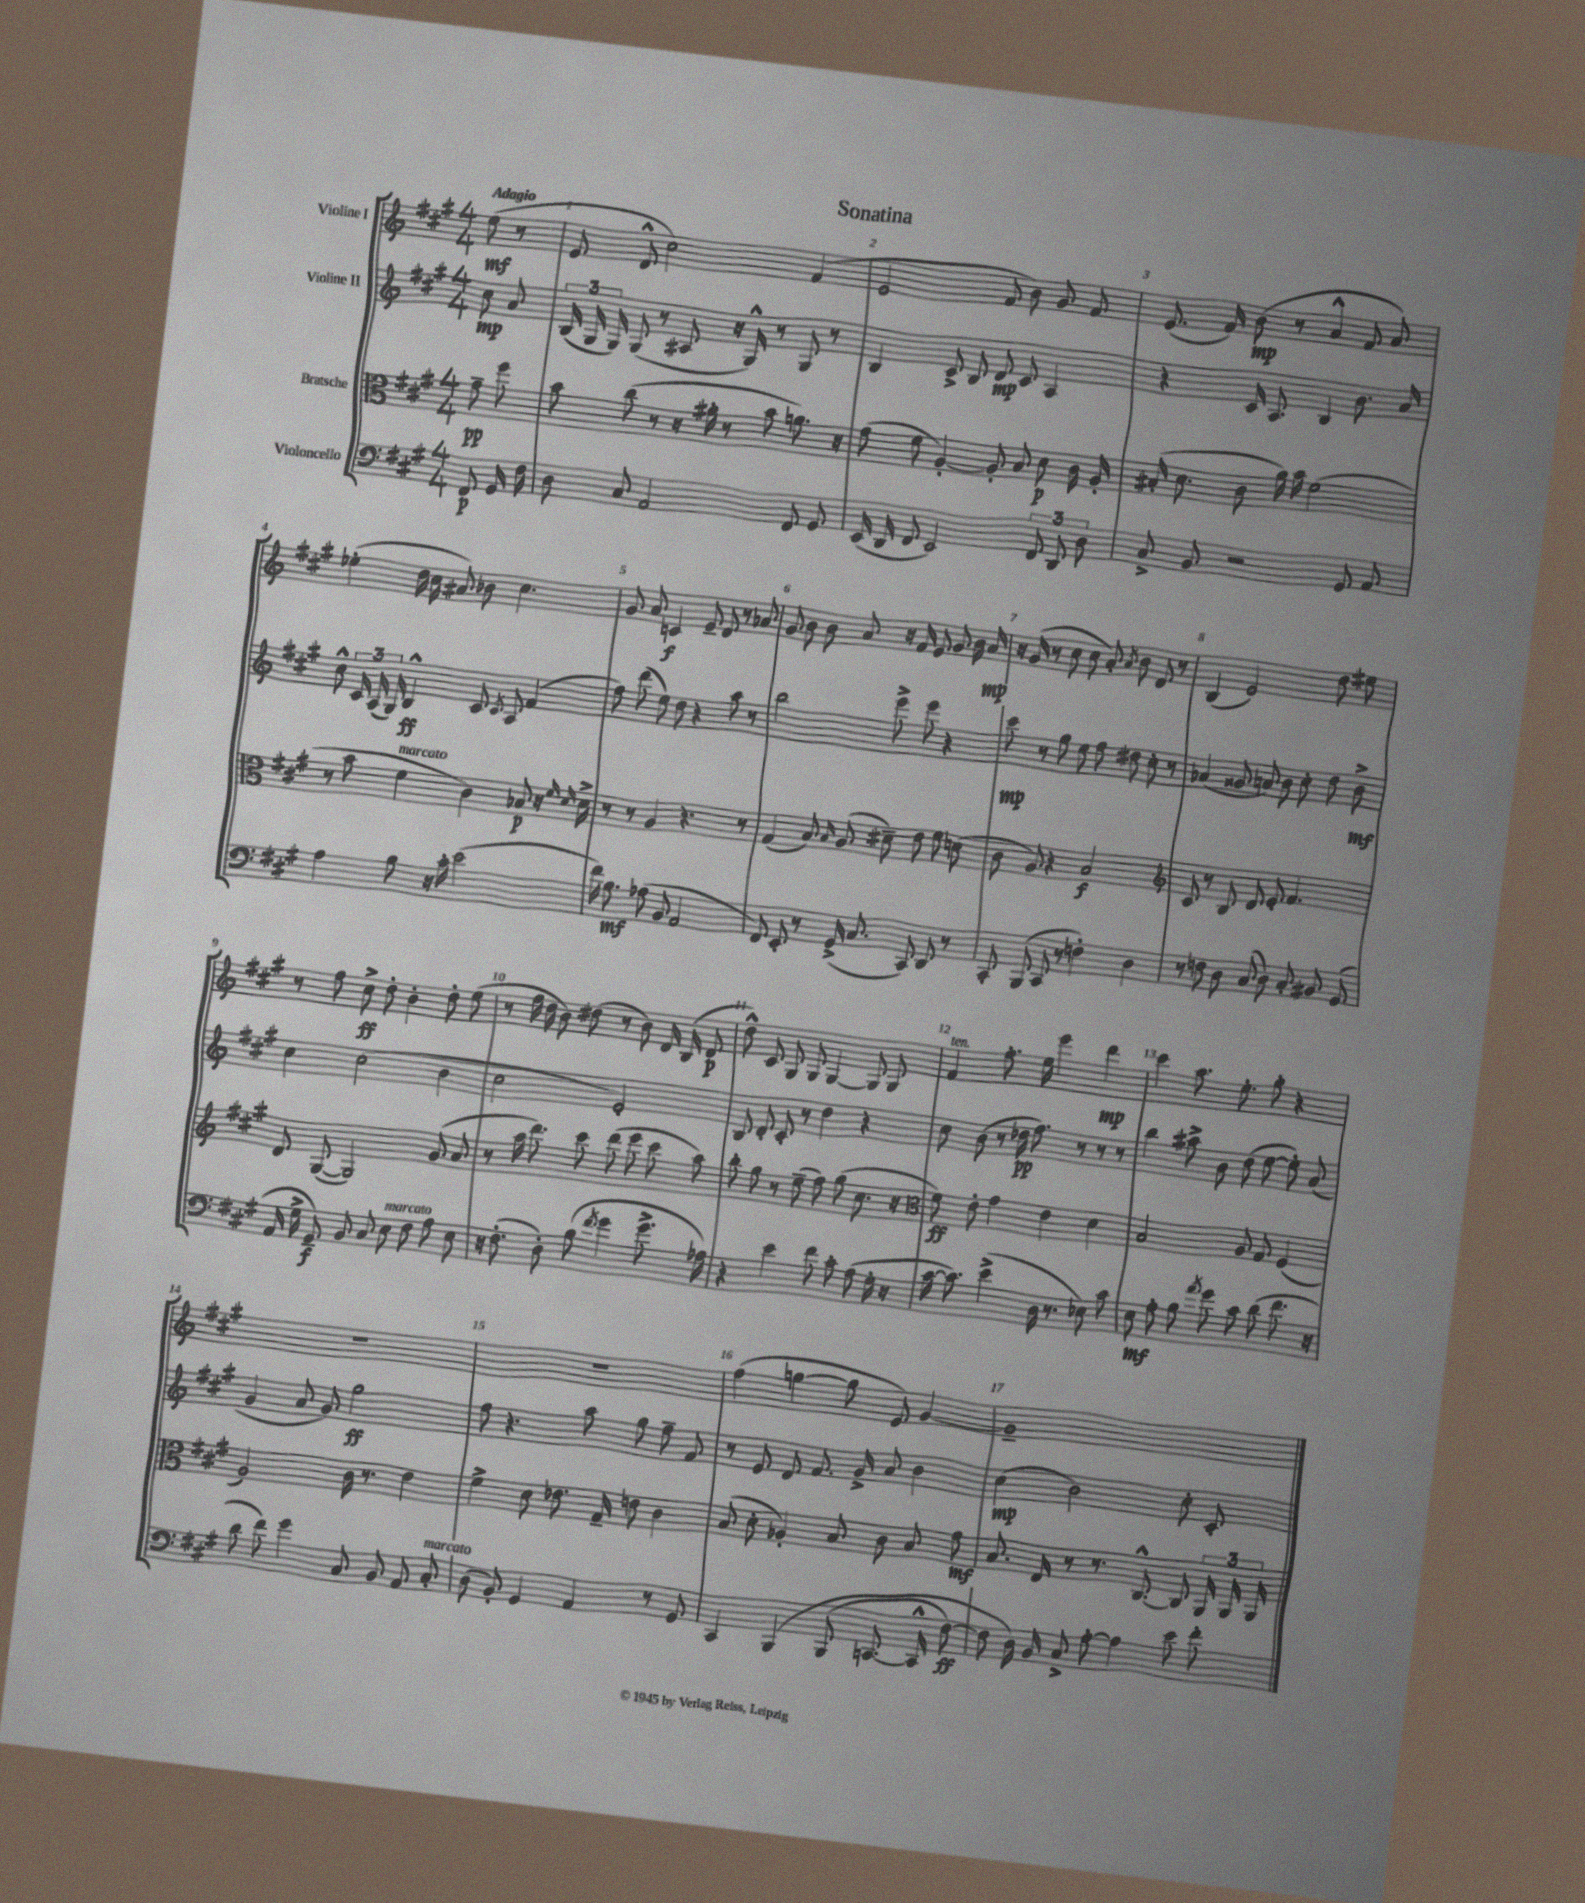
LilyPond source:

\header { title = "Sonatina" }
<<
\new StaffGroup <<
\new Staff = "s0" \with { instrumentName = "Violine I" } {
    \clef treble \key a \major \numericTimeSignature \time 4/4 \partial 4 \tempo "Adagio"
    \autoBeamOff e''8\mf( r8 |
    e'8 d'8-^ cis''2) fis'4( |
    e'2 fis'8 b'8) gis'8 fis'8 |
    e'8.( fis'16) b'8\mp( r8 a'4-^ fis'8 a'8) |
    ees''4-.( d''16 cis''16 ais'8) bes'8 cis''4. |
    gis'8 a'8 c'4\f e'8-- d'8 r8 aes'8 |
    gis'8 b'8 b'8 a'8 r16 fis'16 e'8 gis'8 b'16 a'16\mp |
    r16 gis'16( r8 cis''8 cis''8 a'8-.) \acciaccatura { a'8 } b'8 d'8 r8 |
    b4( e'2) d''8 eis''8 |
    r8 fis''8 cis''8->\ff d''8-. b'4-. d''8-. e''8( |
    r8 fis''16 d''16 b'8) dis''8( r8 b'8) d'16 b16( d'8\p |
    d''8-^) cis'8 gis8 gis8 gis4~ gis8 gis8 |
    fis'4^\markup { \italic "ten." } fis''8.-. e''16 e'''4 d'''4\mp |
    cis'''4 a''8. e''8.-. gis''8-. r4 |
    R1 |
    R1 |
    fis''4( g''4~ g''8 e'8) gis'4~ |
    gis'1-- \bar "|." |
}
\new Staff = "s1" \with { instrumentName = "Violine II" } {
    \clef treble \key a \major \numericTimeSignature \time 4/4 \partial 4
    \autoBeamOff cis''8\mp a'8 |
    \tuplet 3/2 { b16( gis16 gis16) } gis8( r8 ais8 r16 gis16-^) r8 gis8 r8 |
    b4 cis'8-> b8 d'8\mp cis'8 a4 |
    r4 cis'16 a8. b4 b'8. a'16 |
    cis''8-^ \tuplet 3/2 { cis'16 a16( gis16) } b4-^\ff cis'8 \acciaccatura { cis'8 } a8 fis'4( |
    fis''8) d'''8( e''8) d''8 r4 a''8 r8 |
    b''2 e'''8-> e'''8 r4 |
    cis'''8\mp r8 gis''8 e''8 fis''8 dis''8 cis''8-. r8 |
    aes'4( gisis'8 a'8) b'8 cis''8-. d''8 b'8->\mf |
    cis''4 cis''2( b'4 |
    cis''2 e'2-.) |
    b8 d'8-. cis'8-. r8 d''4 r4 |
    cis''8 b'8( r8 des''16\pp fis''8.) r8 r8 r8 |
    b''4 ais''8-> b'8 d''8( e''8~ e''8-.) a'8( |
    gis'4 a'8 gis'8) gis''2\ff |
    fis''8 r4. a''8 gis''8 fis''8-- fis'8 |
    r8 e'8 d'8 fis'8. gis'16-> a'8 b'4 |
    cis''4\mp( b'2) cis''8-. cis'8-. \bar "|." |
}
\new Staff = "s2" \with { instrumentName = "Bratsche" } {
    \clef alto \key a \major \numericTimeSignature \time 4/4 \partial 4
    \autoBeamOff gis'8--\pp fis''8 |
    b'8 cis''8( r8 r16 ais'16-. r8 b'8 a'8.) r16 |
    gis'8( fis'8 a4~-.) a8-. b8 d'8\p cis'16 a16-. |
    bis16-.( d'8. cis'8 a'16) b'16 fis'2( |
    r8 b'8 fis'4^\markup { \italic "marcato" } cis'4) bes8\p r16 \grace { fis'16 d'16 } d'16-> |
    r8 r8 a4 r4. r8 |
    gis4( b8) \grace { b16 } a8( dis'8--) e'8 fis'8 d'8( |
    cis'8 a8) r4 b2\f |
    \clef treble cis'8 r8 b8 d'8 e'8-. fis'4. |
    d'8 gis8~( gis2) gis'8( a'8 |
    r8 a''16 d'''8.) cis'''8 d'''8( e'''8 cis'''8 a''8) |
    b''8-. gis''8 r8 e''8--( fis''8) gis''8( cis''8. r16 |
    \clef alto fis'8\ff) e'8-. gis'4 e'4 d'4 |
    b2 a8 gis8 fis4( |
    a2) cis'16 r8. e'4 |
    fis'4-> d'8 ees'8. gis16-- e'8 cis'4 |
    b8( d'8-. aes4-.) b8 cis'8 b8 gis'8\mf |
    b8. e16 r8 r8. cis8.~-^ cis8 \tuplet 3/2 { a,16 a,16 a,16 } \bar "|." |
}
\new Staff = "s3" \with { instrumentName = "Violoncello" } {
    \clef bass \key a \major \numericTimeSignature \time 4/4 \partial 4
    \autoBeamOff fis,8\p gis,16 fis16 |
    d8 cis8 a,2 fis,8 gis,8 |
    e,16( d,16 fis,8 e,2) \tuplet 3/2 { fis,8 d,8 d8 } |
    cis8-> b,8 r2 gis,8 a,8 |
    a4 b8 r16 cis'16-. e'2( |
    fis'16) b8.\mf aes8( b,8 a,2 |
    fis,8) e,8-. r8 gis,16->( cis8. cis,8) d,8 r8 |
    cis,8-. b,,8( cis,8 r8 f4-.) d4 |
    r8 f8 d8 cis8( d8) cis8-. bis,8 gis,8( |
    a,16 gis16-> gis,8--\f) b,8 cis8 e8^\markup { \italic "marcato" } fis8 a8 e8 |
    r16 fis8.-.( d8-.) b8( \acciaccatura { fis'8 } gis'4 gis'8.-> aes16) |
    r4 e'4 fis'8 cis'8-. a8( gis16-. r16 |
    cis'16~ cis'8.) e'4->( d16 r8. ees8) cis'8 |
    e8\mf a8-. b8 \acciaccatura { a'8 } gis'8 cis'8 d'8( fis'8. r16 |
    d'8 fis'8) gis'4 cis8 b,8 a,8 cis8-.^\markup { \italic "marcato" } |
    d8( b,8-.) gis,4 a,4 r8 gis,8 |
    cis,4 b,,4\( b,,8( c,8.~ c,16-^ fis8~\ff) |
    fis8 d16\) b,16 cis8-> a8~-. a4 e'8 fis'8-. \bar "|." |
}
>>
>>
\layout { \context { \Score \override BarNumber.break-visibility = ##(#f #t #t) barNumberVisibility = #all-bar-numbers-visible } }
